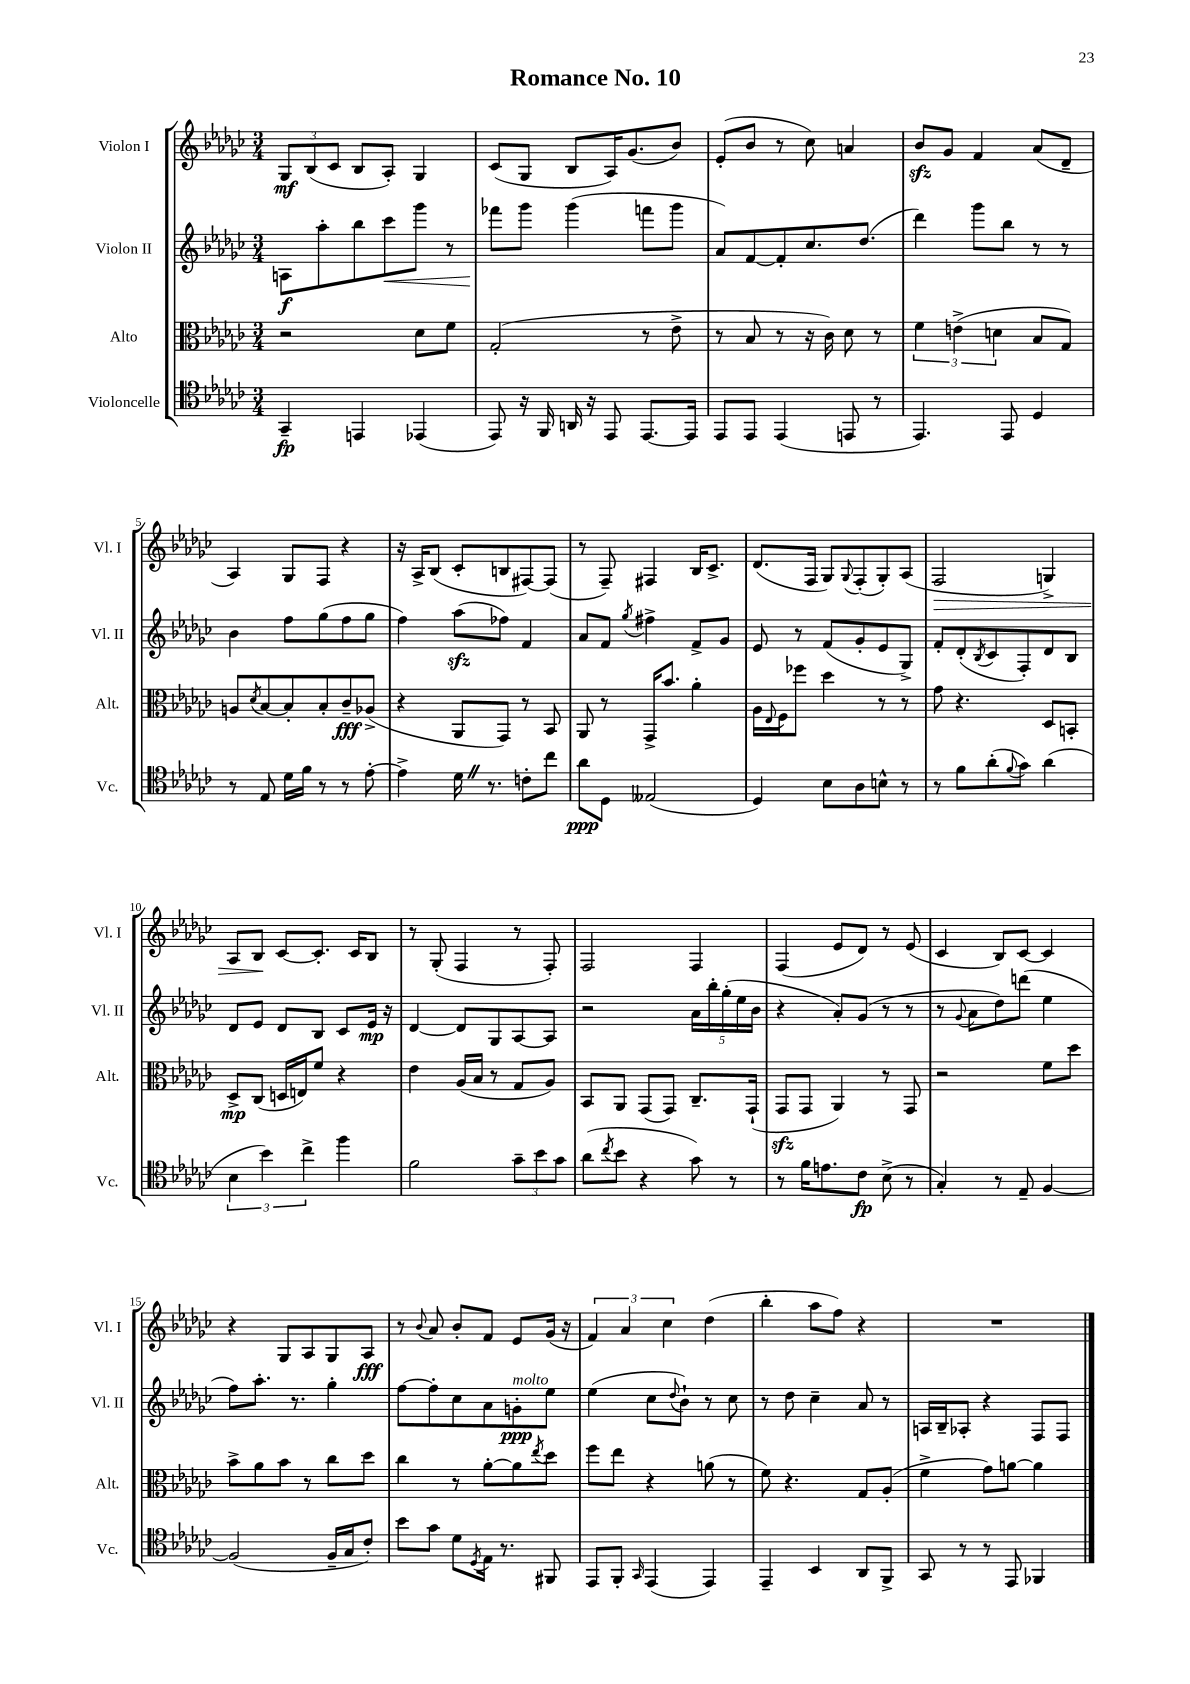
\header { title = "Romance No. 10" }
<<
\new StaffGroup <<
\new Staff = "s0" \with { instrumentName = "Violon I" shortInstrumentName = "Vl. I" } {
    \clef treble \key ges \major \numericTimeSignature \time 3/4
    \tuplet 3/2 { ges8\mf bes8( ces'8 } bes8 aes8-.) ges4 |
    ces'8( ges8 bes8 aes16) ges'8.( bes'8) |
    ees'8-.( bes'8 r8 ces''8) a'4 |
    bes'8\sfz ges'8 f'4 aes'8( des'8-- |
    aes4) ges8 f8 r4 |
    r16 aes16-> bes8( ces'8-. b8 fis8~) fis8( |
    r8 f8--) fis4 bes16 ces'8.-> |
    des'8.( f16 ges8) \appoggiatura { ges8 } f8-.( ges8-.) aes8( |
    f2\> g4->) |
    aes8 bes8\! ces'8~ ces'8.-. ces'16 bes8 |
    r8 ges8-.( f4 r8 f8-.) |
    f2 f4 |
    f4( ees'8 des'8) r8 ees'8( |
    ces'4 bes8) ces'8~ ces'4 |
    r4 ges8 aes8 ges8 aes8\fff |
    r8 \appoggiatura { bes'8 } aes'8 bes'8-. f'8 ees'8 ges'16( r16 |
    \tuplet 3/2 { f'4) aes'4 ces''4 } des''4( |
    bes''4-. aes''8 f''8) r4 |
    R2. \bar "|." |
}
\new Staff = "s1" \with { instrumentName = "Violon II" shortInstrumentName = "Vl. II" } {
    \clef treble \key ges \major \numericTimeSignature \time 3/4
    a8\f aes''8-. bes''8 ces'''8\< ges'''8 r8 |
    fes'''8\! ges'''8 ges'''4( f'''8 ges'''8 |
    aes'8) f'8~ f'8-. ces''8. des''8.( |
    des'''4) ges'''8 bes''8 r8 r8 |
    bes'4 f''8 ges''8( f''8 ges''8 |
    f''4) aes''8\sfz( fes''8) f'4 |
    aes'8 f'8 \acciaccatura { ges''8 } fis''4-> f'8-> ges'8 |
    ees'8 r8 f'8( ges'8-. ees'8 ges8->) |
    f'8-. des'8-.( \acciaccatura { bes8 } ces'8 f8-.) des'8 bes8 |
    des'8 ees'8 des'8 bes8 ces'8 ees'16\mp r16 |
    des'4~ des'8 ges8 aes8~ aes8 |
    r2 \tuplet 5/4 { aes'16 bes''16-. ges''16-.( ees''16 bes'16 } |
    r4 aes'8-.) ges'8( r8 r8 |
    r8 \appoggiatura { ges'8 } aes'8 des''8) d'''8( ees''4 |
    f''8) aes''8.-. r8. ges''4-. |
    f''8~ f''8-. ces''8 aes'8 g'8-.\ppp^\markup { \italic "molto" } ees''8 |
    ees''4( ces''8 \appoggiatura { des''8 } bes'8-!) r8 ces''8 |
    r8 des''8 ces''4-- aes'8 r8 |
    a16 bes16-- aes8-. r4 f8 f8 \bar "|." |
}
\new Staff = "s2" \with { instrumentName = "Alto" shortInstrumentName = "Alt." } {
    \clef alto \key ges \major \numericTimeSignature \time 3/4
    r2 des'8 f'8 |
    ges2-.( r8 ees'8-> |
    r8 bes8 r8 r16 ces'16) des'8 r8 |
    \tuplet 3/2 { f'4 e'4->( d'4 } bes8 ges8) |
    a8 \acciaccatura { des'8 } bes8~ bes8-. bes8-. ces'8--\fff aes8->( |
    r4 aes,8 ges,8) r8 bes,8 |
    aes,8 r8 ges,16-> bes'8. aes'4-. |
    aes16 \appoggiatura { ees8 } f16 fes''8 des''4 r8 r8 |
    ges'8 r4. des8 b,8-. |
    des8->\mp ces8( d16 e16) f'8 r4 |
    ees'4 aes16( bes16 r8 ges8 aes8) |
    bes,8 aes,8 ges,8( ges,8) ces8.-- ges,16-!( |
    ges,8\sfz ges,8 aes,4) r8 ges,8 |
    r2 f'8 des''8 |
    bes'8-> aes'8 bes'8 r8 ces''8 des''8 |
    ces''4 r8 aes'8~-. aes'8 \acciaccatura { ees''8 } des''8 |
    f''8 ees''8 r4 a'8( r8 |
    f'8) r4. ges8 aes8-.( |
    f'4-> ges'8) a'8~ a'4 \bar "|." |
}
\new Staff = "s3" \with { instrumentName = "Violoncelle" shortInstrumentName = "Vc." } {
    \clef tenor \key ges \major \numericTimeSignature \time 3/4
    ges,4--\fp e,4 ees,4( |
    ees,8) r16 f,16 a,16 r16 ees,8 ees,8.~ ees,16 |
    ees,8 ees,8 ees,4( e,8 r8 |
    ees,4.) ees,8 des4 |
    r8 ees8 des'16 f'16 r8 r8 ees'8~-. |
    ees'4-> des'16 \once \override BreathingSign.text = \markup { \musicglyph "scripts.caesura.straight" } \breathe r8. c'8-. ces''8 |
    aes'8\ppp des8 eeses2( |
    des4) bes8 aes8 b8-^ r8 |
    r8 f'8 aes'8-.( \appoggiatura { f'8 } ges'8) aes'4( |
    \tuplet 3/2 { bes4 bes'4) ces''4-> } f''4 |
    f'2 \tuplet 3/2 { ges'8-- bes'8 ges'8 } |
    aes'8( \acciaccatura { ces''8 } bes'8 r4 ges'8) r8 |
    r8 f'16 e'8. ces'8\fp bes8->( r8 |
    ges4-.) r8 ees8-- f4~ |
    f2( f16-- ges16 ces'8-.) |
    bes'8 ges'8 des'8 \acciaccatura { des8 } ees16 r8. fis,8 |
    ees,8 f,8-. \grace { ges,16 } ees,4( ees,4) |
    ees,4-- bes,4 aes,8 f,8-> |
    ges,8 r8 r8 ees,8 fes,4 \bar "|." |
}
>>
>>
